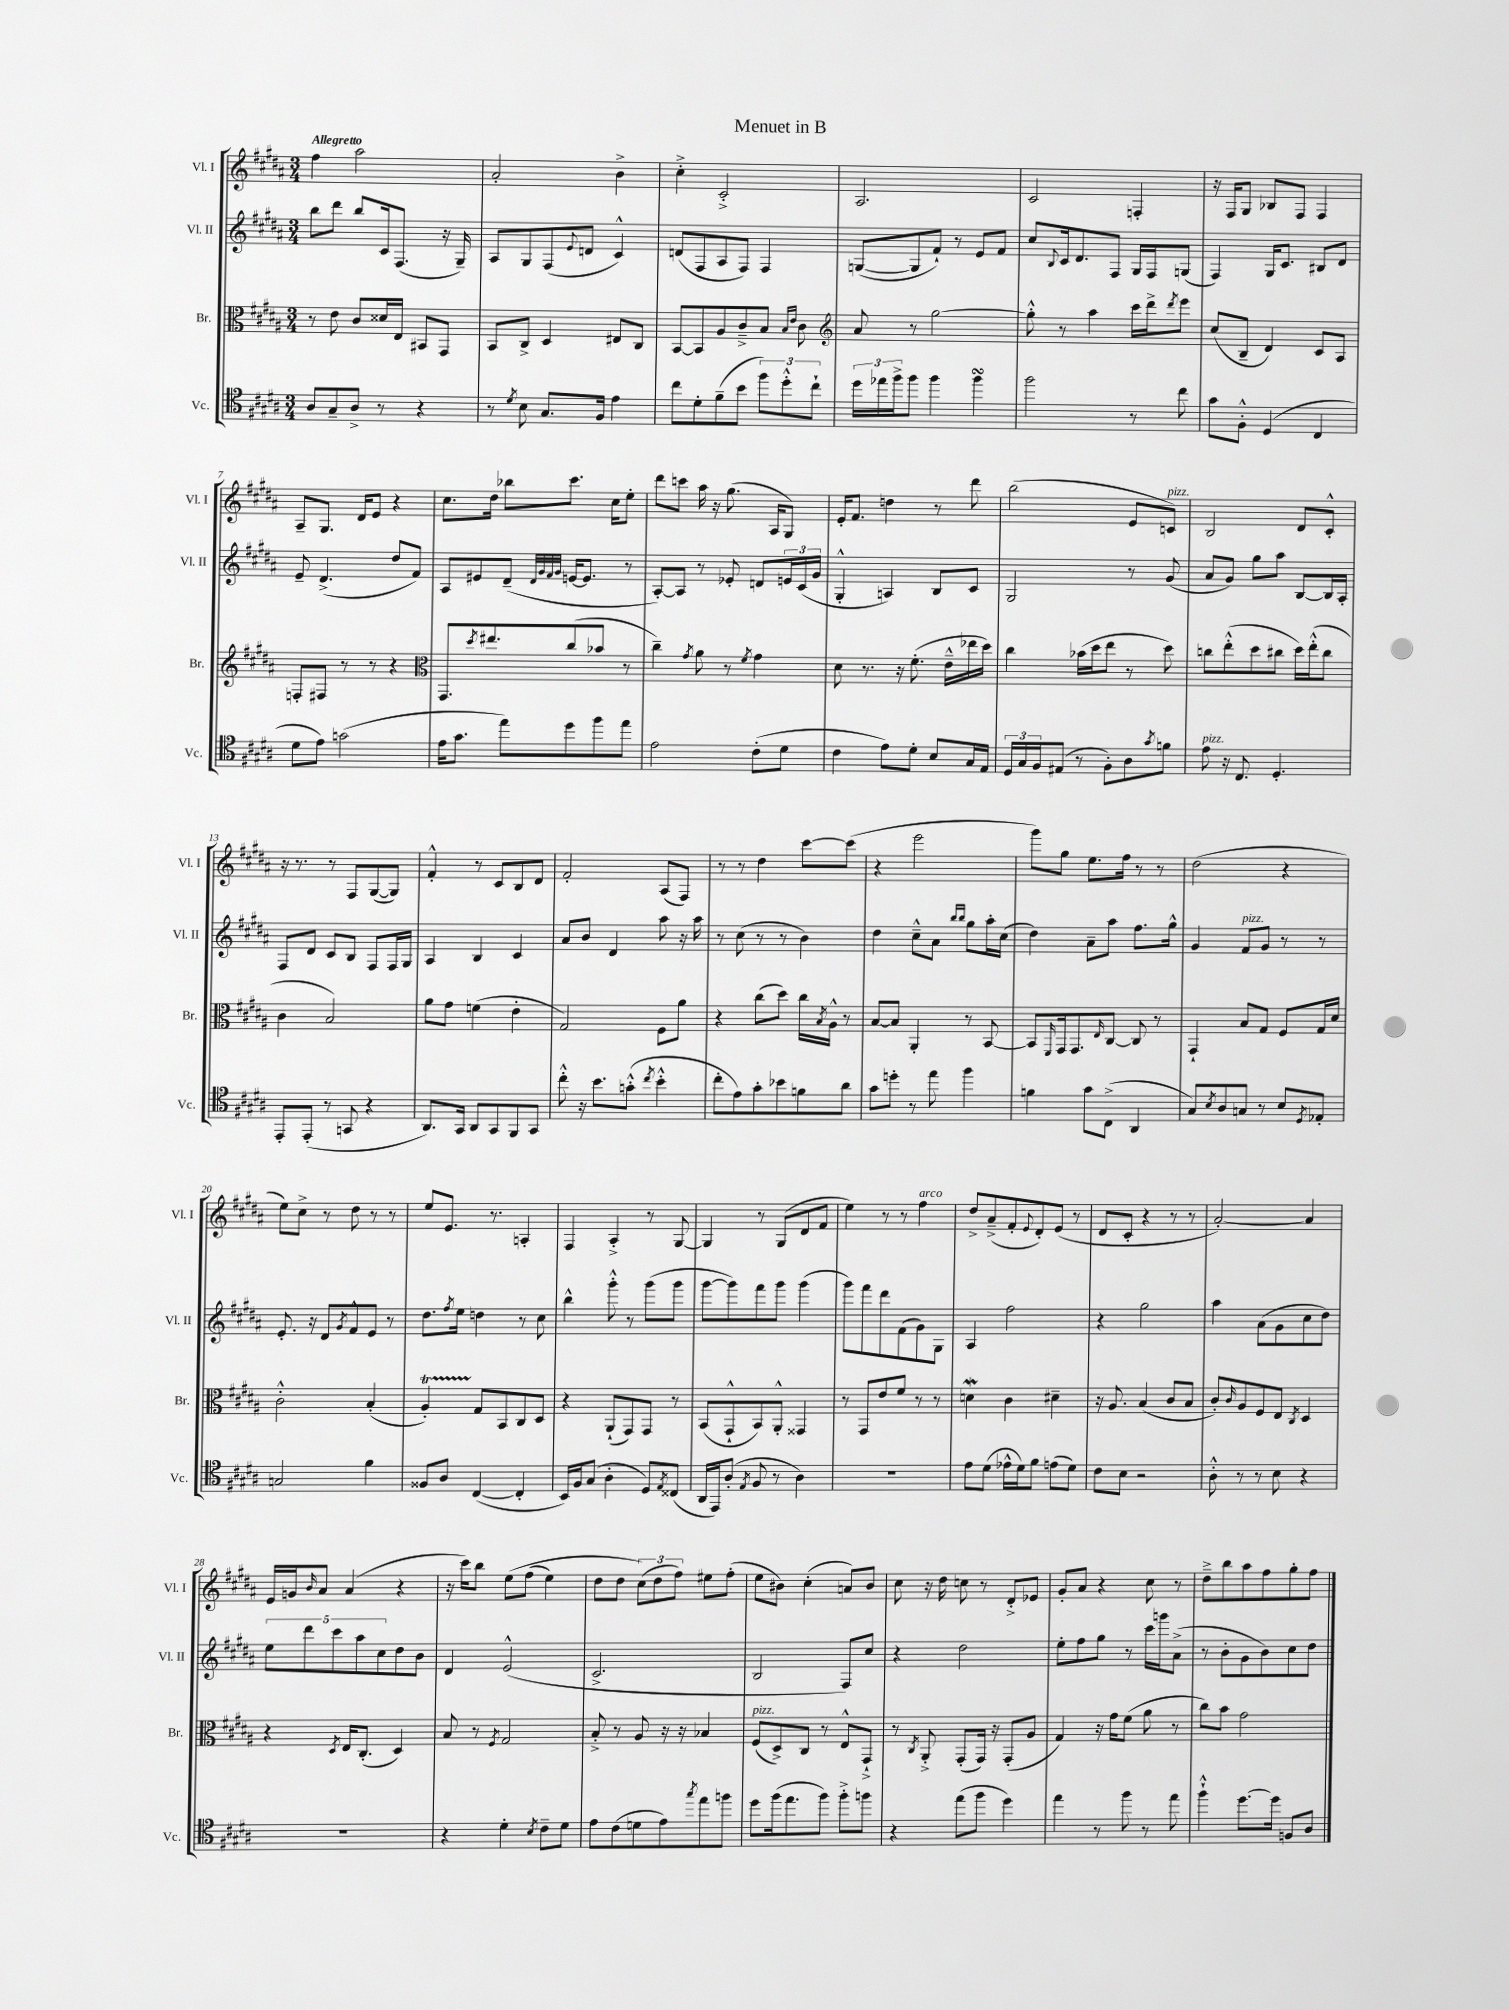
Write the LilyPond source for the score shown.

\header { title = "Menuet in B" }
<<
\new StaffGroup <<
\new Staff = "s0" \with { instrumentName = "Vl. I" shortInstrumentName = "Vl. I" } {
    \clef treble \key b \major \numericTimeSignature \time 3/4 \tempo "Allegretto"
    fis''4 ais''2 |
    ais'2-. b'4-> |
    cis''4-.-> cis'2-.-> |
    ais2. |
    cis'2 f4-. |
    r16 fis16 gis8 bes8 fis8 fis4 |
    ais8-- gis8. dis'16 e'8 r4 |
    cis''8. dis''16 bes''8 cis'''8. cis''16 e''8-. |
    dis'''8 c'''8 ais''16 r16 gis''8.( ais16 gis8) |
    e'16-. fis'8. d''4 r8 dis'''8 |
    b''2( e'8 c'8^\markup { \italic "pizz." }) |
    b2 dis'8 cis'8-.-^ |
    r16 r8. r8 fis8 gis8~( gis8) |
    fis'4-.-^ r8 cis'8 b8 dis'8 |
    fis'2-. ais8( fis8) |
    r8 r8 dis''4 cis'''8~ cis'''8( |
    r4 e'''2 |
    gis'''8) gis''8 e''8. fis''16 r8 r8 |
    dis''2( r4 |
    e''8) cis''8-> r8 dis''8 r8 r8 |
    e''8 e'8. r8. a4-. |
    fis4 ais4-.-> r8 gis8~ |
    gis4 r8 gis8( dis'8 fis'8 |
    e''4) r8 r8 fis''4^\markup { \italic "arco" } |
    dis''8-> ais'8--->( fis'8-. \appoggiatura { e'8 } dis'8-.) e'8( r8 |
    dis'8 cis'8-. r4 r8 r8 |
    ais'2~-.) ais'4 |
    e'16 g'16 \grace { b'16 } ais'8 ais'4( r4 |
    r16 cis'''16) b''8 e''8\( fis''8( e''4) |
    dis''8 dis''8 \tuplet 3/2 { cis''8(\) dis''8 fis''8) } eis''8 fis''8-.( |
    e''8 bis'8) cis''4-.( a'8) bis'8 |
    cis''8 r16 dis''16 c''8 r8 dis'8-.-> ees'8 |
    gis'8-. ais'8 r4 cis''8 r8 |
    dis''8---> b''8 ais''8 fis''8 gis''8-. fis''8 \bar "|." |
}
\new Staff = "s1" \with { instrumentName = "Vl. II" shortInstrumentName = "Vl. II" } {
    \clef treble \key b \major \numericTimeSignature \time 3/4
    b''8 dis'''8 b''8 cis'16 fis8.( r16 gis16--) |
    ais8 gis8 fis8( \appoggiatura { e'8 } d'8 cis'4-^) |
    d'8( fis8 ais8 fis8) fis4 |
    g8~( g8 fis'8-!) r8 e'8 fis'8 |
    cis''8 \appoggiatura { b8 } cis'16 dis'8. fis8 gis16 fis16 g8( |
    fis4) gis16 cis'8. bis8 dis'8 |
    e'8-- dis'4.->( dis''8 fis'8) |
    ais8 eis'8 dis'8--( \grace { dis'32 gis'32 fis'32 gis'32 } e'16~ e'8. r8 |
    ais8~-.) ais8 r8 ees'8-. d'8 \tuplet 3/2 { e'16 cis'16( gis'16 } |
    gis4-.-^ a4) b8 cis'8 |
    gis2 r8 gis'8( |
    ais'8 gis'8) gis''8 ais''8 b8~ b16 ais16-. |
    fis8 dis'8 cis'8 b8 fis8 fis16 gis16 |
    ais4 b4 cis'4 |
    ais'8 b'8 dis'4 ais''8 r16 ais''16 |
    r8 cis''8( r8 r8 b'4) |
    dis''4 cis''8---^ ais'8 \grace { b''16 b''16 } gis''8 ais''16-. cis''16( |
    dis''4) ais'8-- ais''8 fis''8. gis''16-^ |
    gis'4 fis'8^\markup { \italic "pizz." } gis'8 r8 r8 |
    e'8.-. r16 dis'8 \acciaccatura { gis'8 } fis'8-^ e'8 r8 |
    dis''8. \acciaccatura { fis''8 } e''16 d''4 r8 cis''8 |
    b''4-^ gis'''8-.-^ r8 gis'''8( gis'''8 |
    gis'''8~ gis'''8) fis'''8 gis'''8 gis'''4( |
    gis'''8) fis'''8 dis'''8 fis'8( gis'8) gis8 |
    ais4 fis''2 |
    r4 gis''2 |
    ais''4 ais'8( gis'8 cis''8 dis''8) |
    \tuplet 5/4 { e''8 dis'''8 cis'''8 ais''8 cis''8 } dis''8 b'8 |
    dis'4 e'2-^( |
    cis'2.-> |
    b2 fis8) cis''8 |
    r4 dis''2 |
    e''8-. fis''8 gis''8 r8 cis'''16 g'''16 ais'8->( |
    r8 b'8-. gis'8 b'8) cis''8 dis''8 \bar "|." |
}
\new Staff = "s2" \with { instrumentName = "Br." shortInstrumentName = "Br." } {
    \clef alto \key b \major \numericTimeSignature \time 3/4
    r8 e'8 cis'8 disis'16 e16 bis,8 gis,8 |
    b,8 cis8-> dis4 eis8 cis8 |
    b,8~ b,8 ais8 cis'8---> b8 \grace { b16 e'16 } cis'8 |
    \clef treble ais'8 r8 gis''2~ |
    gis''8-.-^ r8 ais''4 cis'''16 dis'''16-> \acciaccatura { dis'''8 } e'''8 |
    cis''8( b8-- dis'4) cis'8 ais8 |
    f8-. fis8 r8 r8 r4 |
    \clef alto gis,8. \acciaccatura { dis''8 } eis''8. cis''8( bes'8 r8 |
    cis''4--) \acciaccatura { gis'8 } ais'8 r8 \acciaccatura { fis'8 } gis'4 |
    dis'8 r8. r16 fis'8.-.( e'16---^ ees''16 dis''16) |
    cis''4 bes'16( dis''16 e''8 r8 dis''8) |
    c''8 e''8-.-^( dis''8 cis''8 dis''16) e''16-.-^( cis''8 |
    cis'4 b2) |
    ais'8 gis'8 f'4( e'4-. |
    gis2) fis8 ais'8 |
    r4 cis''8( dis''8) cis''16 \acciaccatura { b8 } ais16-^ r8 |
    b8~ b8 ais,4-. r8 b,8~ |
    b,8 \grace { fis,16 } gis,16 gis,8. \grace { e16 } cis8~ cis8 r8 |
    gis,4-! b8 gis8 fis8 gis16 dis'16 |
    cis'2-.-^ b4-.( |
    ais4-.\startTrillSpan) gis8\stopTrillSpan b,8 cis8 dis8 |
    r4 ais,8-!( gis,8) gis,8 r8 |
    b,8( gis,8-!-^ b,8) ais,8-.-^ gisis,4 |
    r8 gis,8 e'8 fis'8 r8 r8 |
    d'4\mordent cis'4 dis'4-- |
    r16 ais8. b4( cis'8 b8 |
    cis'8-.) \grace { cis'16 } ais8 fis8 e8 \acciaccatura { cis8 } dis4 |
    r4 \acciaccatura { dis8 } e16 cis8.-.( dis4) |
    b8 r8 \acciaccatura { fis8 } gis2 |
    b8-.-> r8 ais8 r16 r16 bes4 |
    fis8^\markup { \italic "pizz." }( dis8->) cis8 r8 e8-^ gis,8-!-> |
    r8 \acciaccatura { cis8 } ais,8-.-> gis,8-.( gis,16) r16 gis,8-.( ais8 |
    gis4) r16 gis'16 fis'8( ais'8 r8 |
    cis''8) b'8 gis'2 \bar "|." |
}
\new Staff = "s3" \with { instrumentName = "Vc." shortInstrumentName = "Vc." } {
    \clef tenor \key b \major \numericTimeSignature \time 3/4
    ais8 gis8-- ais8-> r8 r4 |
    r8 \acciaccatura { dis'8 } b8 gis8. fis16 e'4 |
    cis''8 dis'8-. fis'8--( b'8 \tuplet 3/2 { fis''8) dis''8-.-^ cis''8-! } |
    \tuplet 3/2 { dis''16 ees''16 fis''16-> } fis''8 fis''4 fis''4\turn |
    fis''2 r8 cis''8 |
    gis'8 fis8-.-^ dis4( cis4 |
    dis'8 e'8) g'2( |
    e'16 gis'8. e''8) dis''8 fis''8 e''8 |
    e'2 cis'8-.( dis'8 |
    cis'4 e'8) dis'8-. b8 gis16 e16 |
    \tuplet 3/2 { dis16 gis16 fis16 } eis8( r8 fis8-.) ais8 \acciaccatura { gis'8 } f'8 |
    e'8^\markup { \italic "pizz." } r16 cis8. dis4.-. |
    e,8-. e,8-.( r8 g,8 r4 |
    ais,8.) gis,16 ais,8 gis,8 fis,8 gis,8 |
    cis''8-.-^ r16 b'8. g'8-.-^( \acciaccatura { cis''8 } b'4-.-^ |
    cis''8-. e'8) gis'8-. bes'8 f'8 ais'8 |
    gis'8 d''8-. r8 e''8 fis''4 |
    f'4 gis'8 cis8->( ais,4 |
    gis8) \acciaccatura { b8 } ais8 g8 r8 b8 \acciaccatura { dis8 } ees8-. |
    g2 fis'4 |
    fisis8 ais8 cis4~( cis4-. |
    b,16) fis16 gis8( ais4-. dis8) \acciaccatura { e8 } cisis8( |
    ais,16 e,16) ais8-.( \acciaccatura { e8 } fis8 r8 ais4) |
    R2. |
    e'8 dis'8( ees'16-^ dis'16) fis'8 e'8( dis'8) |
    cis'8 b8 r2 |
    ais8-.-^ r8 r8 b8 r4 |
    R2. |
    r4 dis'4-. \acciaccatura { b8 } cis'8-- dis'8 |
    e'8 cis'8( d'8 e'8) \acciaccatura { gis''8 } e''8 f''8 |
    dis''8 fis''16( e''8. fis''8) fis''8-.-> f''8 |
    r4 e''8( fis''8 dis''4) |
    e''4 r8 fis''8 r8 e''8 |
    fis''4-!-^ dis''8.~ dis''16 f8 ais8 \bar "|." |
}
>>
>>
